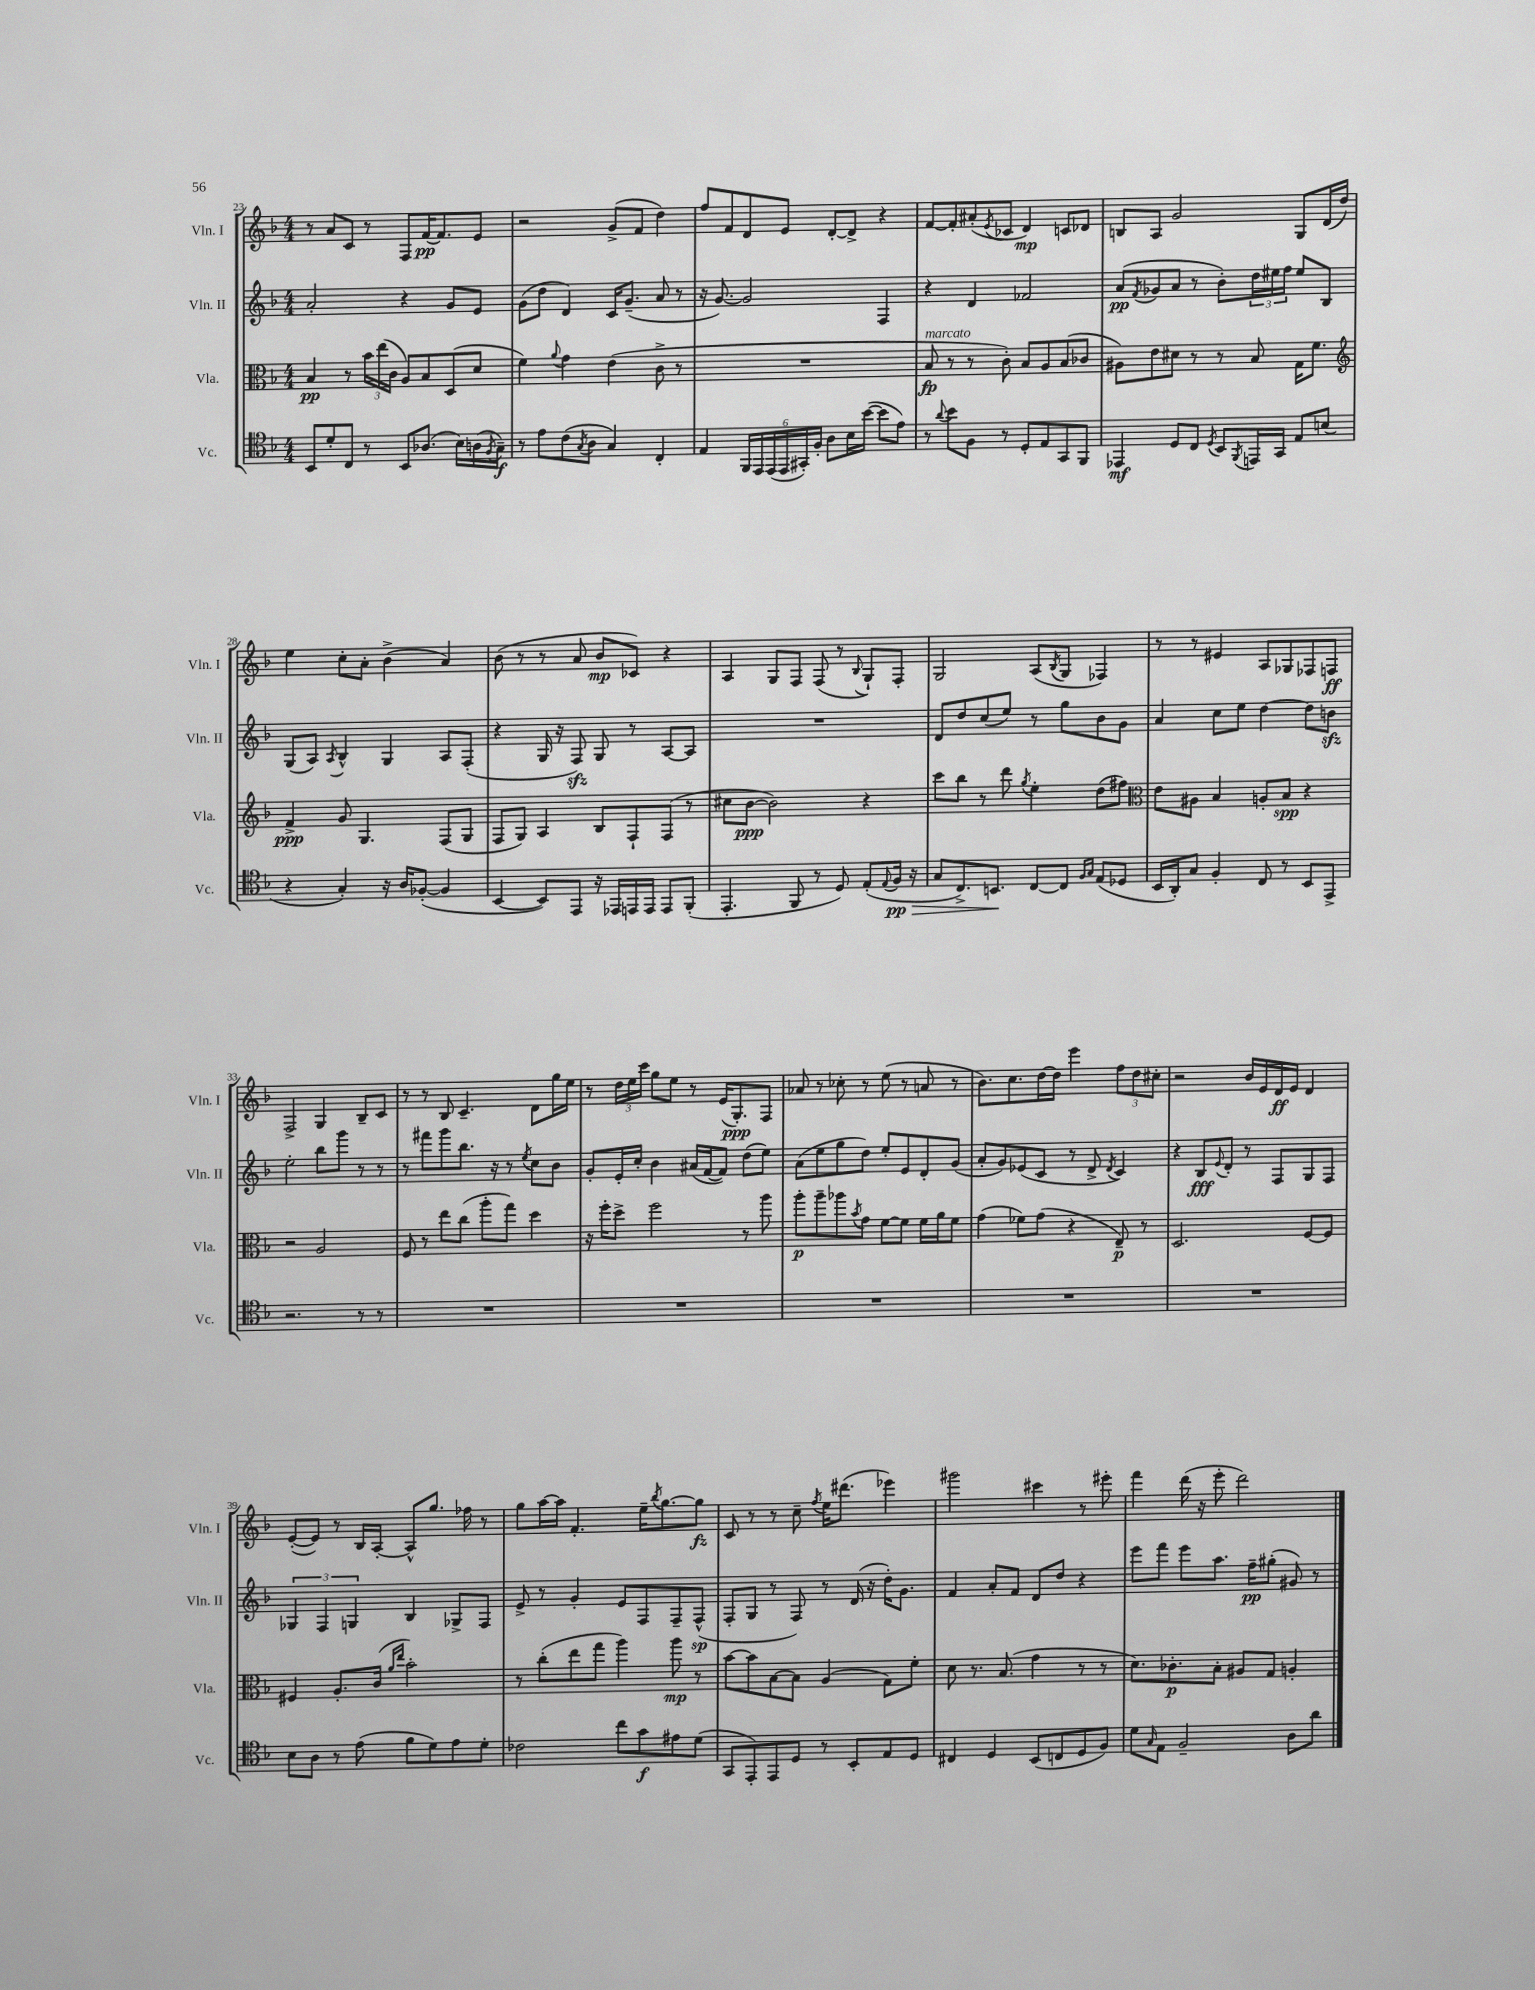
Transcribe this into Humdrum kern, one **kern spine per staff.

**kern	**dynam	**kern	**dynam	**kern	**dynam	**kern	**dynam
*part4	*part4	*part3	*part3	*part2	*part2	*part1	*part1
*staff4	*staff4	*staff3	*staff3	*staff2	*staff2	*staff1	*staff1
*I"Vc.	*	*I"Vla.	*	*I"Vln. II	*	*I"Vln. I	*
*I'Vc.	*	*I'Vla.	*	*I'Vln. II	*	*I'Vln. I	*
*clefC4	*	*clefC3	*	*clefG2	*	*clefG2	*
*k[b-]	*	*k[b-]	*	*k[b-]	*	*k[b-]	*
*M4/4	*	*M4/4	*	*M4/4	*	*M4/4	*
=23	=23	=23	=23	=23	=23	=23	=23
8BB-/L	.	4B-/	pp	2a'/	.	8r	.
8d'/	.	.	.	.	.	8a/L	.
8C/J	.	8r	.	.	.	8c/J	.
8r	.	24b-\LL	.	.	.	8r	.
.	.	(24ee\	.	.	.	.	.
.	.	24c\JJ	.	.	.	.	.
8BB-/L	.	8A/L)	.	4r	.	8F/L	.
(8.A-X/J	.	8B-/	.	.	.	[16f/K	pp
.	.	.	.	.	.	8.f/]	.
.	.	(8D/	.	8g/L	.	.	.
16B-\LL)	.	.	.	.	.	.	.
(16An\	.	8d/J	.	8e/J	.	8e/J	.
8qF/	.	.	.	.	.	.	.
16G~\JJ)	f	.	.	.	.	.	.
=24	=24	=24	=24	=24	=24	=24	=24
8r	.	4f\)	.	(8g\L	.	2r	.
8e\L	.	.	.	8dd\J	.	.	.
.	.	8qqa/	.	.	.	.	.
(8c\	.	4g\	.	4d/)	.	.	.
8qG/	.	.	.	.	.	.	.
8A\J	.	.	.	.	.	.	.
4G/)	.	(4e\	.	16c/KL	.	(8g^/L	.
.	.	.	.	(8.g~/J	.	.	.
.	.	.	.	.	.	8f/J	.
4C'/	.	8c^\	.	8a/	.	4dd\)	.
.	.	8r	.	8r	.	.	.
=25	=25	=25	=25	=25	=25	=25	=25
4E/	.	1r	.	16r	.	8ff/L	.
.	.	.	.	[8.g/)	.	.	.
.	.	.	.	.	.	8f/	.
24FF/LL	.	.	.	2g/]	.	8d/	.
24EE/	.	.	.	.	.	.	.
(24EE/	.	.	.	.	.	.	.
24EE/	.	.	.	.	.	8e/J	.
24GG#X'/)	.	.	.	.	.	.	.
24F'/JJ	.	.	.	.	.	.	.
8A\L	.	.	.	.	.	[8d'/L	.
16B-\L	.	.	.	.	.	8d^/J]	.
([16b-\JJ	.	.	.	.	.	.	.
8b-\L]	.	.	.	4F/	.	4r	.
8e\J)	.	.	.	.	.	.	.
=26	=26	=26	=26	=26	=26	=26	=26
!	!	!LO:TX:a:i:t=marcato	!	!	!	!	!
8r	.	8B-/	fp	4r	.	[8f/L	.
8qqa/	.	.	.	.	.	.	.
8b-\L	.	8r	.	.	.	8f'/]	.
8F\J	.	8r	.	4d/	.	(8a#X'/	.
.	.	.	.	.	.	8qe/	.
8r	.	8c'\)	.	.	.	8c-X/J	.
8D'/L	.	8B-/L	.	2f-X/	.	4d/)	mp
8E/	.	8A/	.	.	.	.	.
8GG/	.	(8B-/	.	.	.	8cn/L	.
8FF/J	.	8c-X/J	.	.	.	8d-X/J	.
=27	=27	=27	=27	=27	=27	=27	=27
4EE-X/	mf	8A#X\L)	.	(8a/L	pp	8Bn/L	.
.	.	.	.	8qf/	.	.	.
.	.	8e\	.	8g-X/	.	8A/J	.
8D/L	.	8d#X\J	.	8a/J	.	2g/	.
8C/J	.	8r	.	8r	.	.	.
8qD/	.	.	.	.	.	.	.
8BB-/L	.	8r	.	8b-'\L)	.	.	.
8qFF/	.	.	.	.	.	.	.
16EEn/L	.	8B-/	.	24dd\L	.	.	.
.	.	.	.	24ee#X\	.	.	.
16GG/JJ	.	.	.	.	.	.	.
.	.	.	.	24ff\JJ	.	.	.
8E/L	.	16G\KL	.	8ee#/L	.	8G/L	.
.	.	8.f\J	.	.	.	.	.
(8Bn/J	.	.	.	8B-/J	.	(16d/L	.
.	.	.	.	.	.	16dd/JJ)	.
!!LO:LB:g=z
=28	=28	=28	=28	=28	=28	=28	=28
*	*	*clefG2	*	*	*	*	*
4r	.	4f^/	ppp	(8G/L	.	4ee\	.
.	.	.	.	8A/J)	.	.	.
.	.	.	.	8qA/	.	.	.
4G'/)	.	8g/	.	4B-^^/	.	8cc'\L	.
.	.	4.G/	.	.	.	8a'\J	.
16r	.	.	.	4G/	.	(4b-^\	.
16A/KL	.	.	.	.	.	.	.
([8F-X'/J	.	.	.	.	.	.	.
4F-/]	.	(8F/L	.	8A/L	.	4a/)	.
.	.	8G/J	.	(8F'/J	.	.	.
=29	=29	=29	=29	=29	=29	=29	=29
[4BB-/	.	8F/L	.	4r	.	(8b-\	.
.	.	8G/J)	.	.	.	8r	.
8BB-/L])	.	4A/	.	16G/	.	8r	.
.	.	.	.	16r	.	.	.
8EE/J	.	.	.	8Fzz/)	.	8a/	.
16r	.	8B-/L	.	8G/	.	8b-/L	mp
16EE-X/LL	.	.	.	.	.	.	.
16EEn/	.	8F`/	.	8r	.	8c-X/J)	.
16EE/JJ	.	.	.	.	.	.	.
8EE/L	.	(8F/J	.	[8A/L	.	4r	.
(8FF'/J	.	8r	.	8A/J]	.	.	.
=30	=30	=30	=30	=30	=30	=30	=30
4.EE'/	.	8cc#X\L	.	1r	.	4A/	.
.	.	[8b-\J	ppp	.	.	.	.
.	.	2b-\])	.	.	.	8G/L	.
8FF/	.	.	.	.	.	8F/J	.
8r	.	.	.	.	.	(8F/	.
8D/)	.	.	.	.	.	8r	.
.	.	.	.	.	.	8qqB-/	.
(8E'/L	.	4r	.	.	.	8G`/L)	.
8qqE/	.	.	.	.	.	.	.
!	!LO:HP:b	!	!	!	!	!	!
16F/Jk	> pp	.	.	.	.	8F'/J	.
16r	.	.	.	.	.	.	.
=31	=31	=31	=31	=31	=31	=31	=31
8G/L	.	8ccc\L	.	8d/L	.	2G/	.
8.C^/)	.	8bb-\J	.	8dd/	.	.	.
.	.	8r	.	(8cc/	.	.	.
8.BBn/J	.	.	.	.	.	.	.
.	.	8ddd\	.	8ee/J)	.	.	.
.	.	8qgg/	.	.	.	.	.
[8C/L	]	4ee'\	.	8r	.	(8A/L	.
.	.	.	.	.	.	8qB-/	.
8C/J]	.	.	.	8gg\L	.	8G/J	.
16qqF/LL	.	.	.	.	.	.	.
16qqG/JJ	.	.	.	.	.	.	.
(8E/L	.	(8dd\L	.	8b-\	.	4F-X/)	.
8D-X/J	.	8ff#X\J)	.	8g\J	.	.	.
=32	=32	=32	=32	=32	=32	=32	=32
*	*	*clefC3	*	*	*	*	*
16BB-/LL	.	8e\L	.	4a/	.	8r	.
16AA'/J)	.	.	.	.	.	.	.
8G/J	.	8A#X\J	.	.	.	8r	.
4F'/	.	4B-/	.	8cc\L	.	4e#X/	.
.	.	.	.	8ee\J	.	.	.
8C/	.	8An'/L	.	[4dd\	.	8A/L	.
8r	.	8B-/J	spp	.	.	8G-X/	.
8BB-/L	.	4r	.	8dd\L]	.	8F-X/	.
8EE^/J	.	.	.	8bnzz\J	.	8Fn/J	ff
!!LO:LB:g=z
=33	=33	=33	=33	=33	=33	=33	=33
2.r	.	2r	.	2ee'\	.	2F^/	.
.	.	2A/	.	8bb-\L	.	4G/	.
.	.	.	.	8ggg\J	.	.	.
8r	.	.	.	8r	.	8B-~/L	.
8r	.	.	.	8r	.	8c/J	.
=34	=34	=34	=34	=34	=34	=34	=34
1r	.	8F/	.	8r	.	8r	.
.	.	8r	.	8fff#X\L	.	8r	.
.	.	8ee\L	.	8ggg\	.	8B-/	.
.	.	(8cc\J	.	8.bb-\J	.	4.c~/	.
.	.	8aa'\L	.	.	.	.	.
.	.	.	.	16r	.	.	.
.	.	8gg\J)	.	8r	.	.	.
.	.	.	.	8qee/	.	.	.
.	.	4dd\	.	8cc\L	.	8d\L	.
.	.	.	.	8b-\J	.	16gg\L	.
.	.	.	.	.	.	16ee\JJ	.
=35	=35	=35	=35	=35	=35	=35	=35
1r	.	16r	.	8g'/L	.	8r	.
.	.	16ff'\KL	.	.	.	.	.
.	.	8dd^\J	.	16e'/L	.	24dd\LL	.
.	.	.	.	.	.	24ee\	.
.	.	.	.	16cc'/JJ	.	.	.
.	.	.	.	.	.	24ccc\JJ	.
.	.	2ff\	.	4b-\	.	8gg\L	.
.	.	.	.	.	.	8ee\J	.
.	.	.	.	(16a#X/LL	.	8r	.
.	.	.	.	[16f/J	.	.	.
.	.	.	.	8f/J])	.	(16e/KL	.
.	.	.	.	.	.	8.G'/)	ppp
.	.	8r	.	(8dd\L	.	.	.
.	.	8aa\	.	8ee\J)	.	8F/J	.
=36	=36	=36	=36	=36	=36	=36	=36
1r	.	8aa'\L	p	(8a\L	.	8a-X/	.
.	.	8aa~\	.	8ee\	.	8r	.
.	.	8aa-X\	.	8gg\	.	8cc-X'\	.
.	.	8qb-/	.	.	.	.	.
.	.	8g\J	.	8dd\J)	.	8r	.
.	.	[8f\L	.	8ee'/L	.	(8ee\	.
.	.	8f\J]	.	8e/	.	8r	.
.	.	16f\LL	.	8d'/	.	8an/	.
.	.	16a\J	.	.	.	.	.
.	.	8f\J	.	(8g/J	.	8r	.
=37	=37	=37	=37	=37	=37	=37	=37
1r	.	(4g\	.	8a'/L	.	8.b-\L)	.
.	.	.	.	8g/)	.	.	.
.	.	.	.	.	.	8.cc\	.
.	.	8f-X\L)	.	(8e-X/	.	.	.
.	.	(8g\J	.	8c/J	.	[16dd\L	.
.	.	.	.	.	.	16dd\JJ]	.
.	.	4r	.	8r	.	4eee\	.
.	.	.	.	8d^/	.	.	.
.	.	.	.	8qd/	.	.	.
.	.	8E~/)	p	4c/)	.	12ff\L	.
.	.	.	.	.	.	12dd\	.
.	.	8r	.	.	.	.	.
.	.	.	.	.	.	12cc#X'\J	.
=38	=38	=38	=38	=38	=38	=38	=38
1r	.	2.D/	.	4r	.	2r	.
.	.	.	.	8B-/L	fff	.	.
.	.	.	.	8qqe/	.	.	.
.	.	.	.	8d'/J	.	.	.
.	.	.	.	8r	.	16b-/LL	.
.	.	.	.	.	.	16e/	.
.	.	.	.	8F/L	.	16d/	ff
.	.	.	.	.	.	16e/JJ	.
.	.	[8F/L	.	8G/	.	4d/	.
.	.	8F/J]	.	8F/J	.	.	.
!!LO:LB:g=z
=39	=39	=39	=39	=39	=39	=39	=39
8B-\L	.	4F#X/	.	6G-X/	.	([8e'/L	.
8A\J	.	.	.	.	.	8e/J])	.
.	.	.	.	6F/	.	.	.
8r	.	8.A'/L	.	.	.	8r	.
.	.	.	.	6Gn/	.	.	.
(8e\	.	.	.	.	.	16B-/LL	.
.	.	(16c/Jk	.	.	.	[16A'/JJ	.
.	.	16qqa/LL	.	.	.	.	.
.	.	16qqee/JJ	.	.	.	.	.
8f\L	.	2b-'\)	.	4B-/	.	8A^^/L]	.
8d\)	.	.	.	.	.	8.gg/J	.
8e\	.	.	.	8G-X^/L	.	.	.
.	.	.	.	.	.	16ff-X\	.
8d'\J	.	.	.	8F/J	.	8r	.
=40	=40	=40	=40	=40	=40	=40	=40
2c-X\	.	8r	.	8e^/	.	8gg\L	.
.	.	(8cc'\L	.	8r	.	[16aa\L	.
.	.	.	.	.	.	16aa\JJ]	.
.	.	8ee\	.	4g'/	.	4.f'/	.
.	.	8gg\J	.	.	.	.	.
8cc\L	.	4aa\)	.	8e/L	.	.	.
8g\	f	.	.	8F/	.	16ee~\KL	.
.	.	.	.	.	.	8qbb-/	.
.	.	.	.	.	.	[8.gg\	.
8e#X\	.	8aa\	mp	8F~/	.	.	.
(8d\J	.	8r	.	(8F^^/J	sp	8gg\J]	fz
=41	=41	=41	=41	=41	=41	=41	=41
8GG/L	.	[8b-\L	.	8F'/L	.	8c/	.
8EE'/)	.	8b-\]	.	8G/J	.	8r	.
8EE/	.	[8B-\	.	8r	.	8r	.
8D/J	.	8B-\J]	.	8F/)	.	8cc~\	.
.	.	.	.	.	.	8qff/	.
8r	.	(4A/	.	8r	.	16ee\KL	.
.	.	.	.	.	.	(8.ddd#X\J	.
8BB-'/L	.	.	.	(16d/	.	.	.
.	.	.	.	16r	.	.	.
8E/	.	8G\L)	.	16dd'\KL)	.	4eee-X\)	.
.	.	.	.	8.g\J	.	.	.
8D/J	.	8f'\J	.	.	.	.	.
=42	=42	=42	=42	=42	=42	=42	=42
4C#X/	.	8d\	.	4f/	.	2ggg#X\	.
.	.	8.r	.	.	.	.	.
4D/	.	.	.	8a'/L	.	.	.
.	.	(8.B-/	.	.	.	.	.
.	.	.	.	8f/J	.	.	.
(8BB-/L	.	4g\	.	8d/L	.	4ccc#X\	.
8Cn/	.	.	.	8dd/J	.	.	.
8D/	.	8r	.	4r	.	8r	.
8F/J)	.	8r	.	.	.	8eee#X'\	.
=43	=43	=43	=43	=43	=43	=43	=43
8d\L	.	8.d\L)	.	8eee\L	.	4fff\	.
16qqG/	.	.	.	.	.	.	.
8E\J	.	.	.	8fff\J	.	.	.
.	.	8.c-X'\	p	.	.	.	.
2F~/	.	.	.	8eee\L	.	(16ddd\	.
.	.	.	.	.	.	16r	.
.	.	8B-'\J	.	8.aa\J	.	8eee'\	.
.	.	8A#X/L	.	.	.	2ddd\)	.
.	.	.	.	16ff~\KL	pp	.	.
.	.	8G/J	.	(8gg#X'\J	.	.	.
8A\L	.	4An'/	.	8g#X/)	.	.	.
8a\J	.	.	.	8r	.	.	.
==	==	==	==	==	==	==	==
*-	*-	*-	*-	*-	*-	*-	*-
